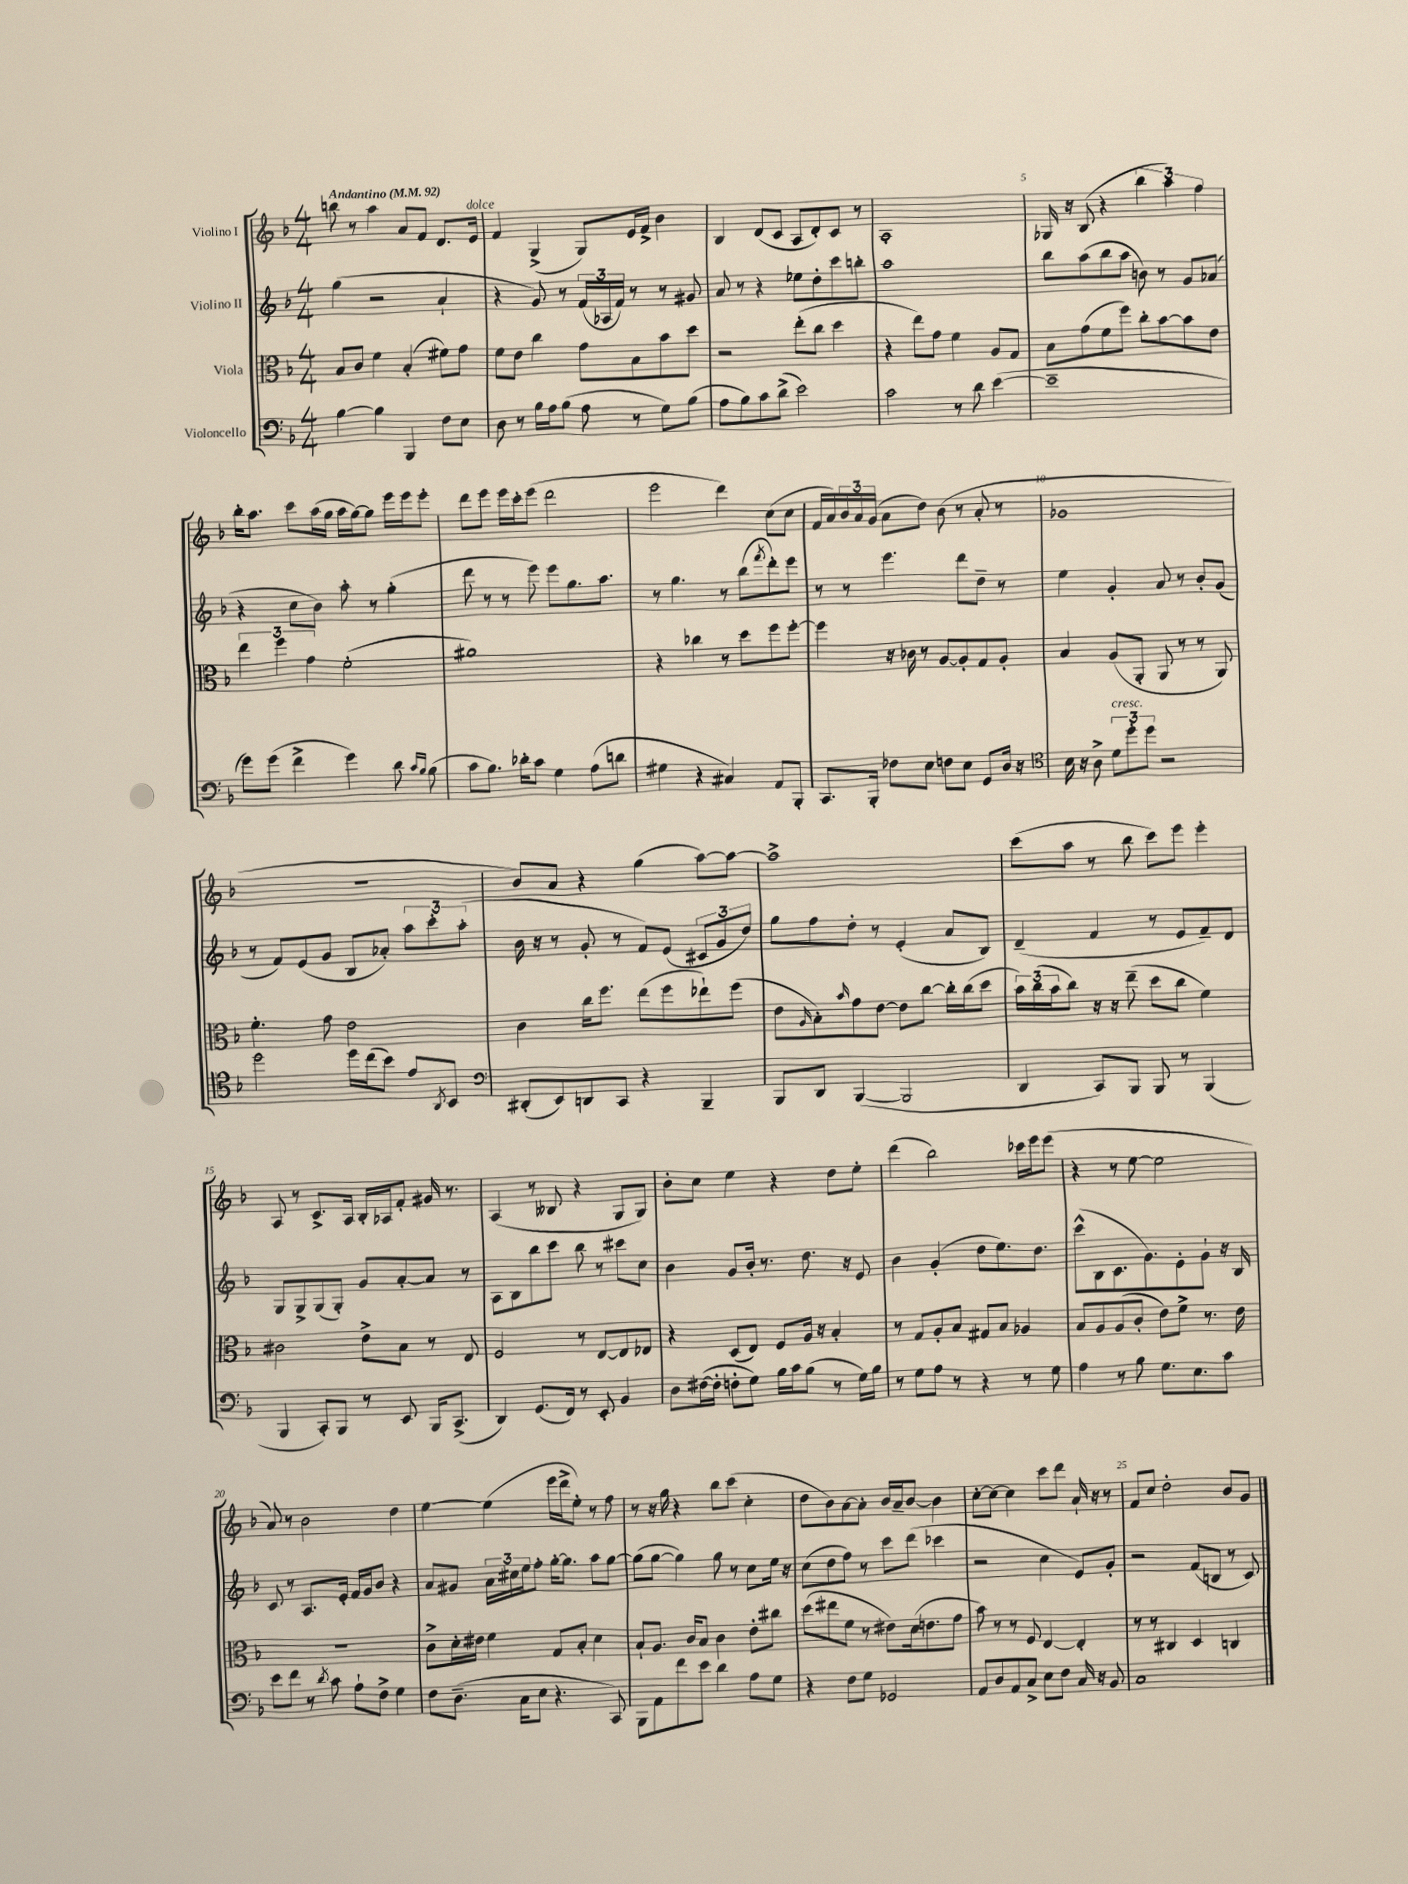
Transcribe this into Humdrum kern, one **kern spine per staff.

**kern	**kern	**kern	**kern
*part4	*part3	*part2	*part1
*staff4	*staff3	*staff2	*staff1
*I"Violoncello	*I"Viola	*I"Violino II	*I"Violino I
*clefF4	*clefC3	*clefG2	*clefG2
*k[b-]	*k[b-]	*k[b-]	*k[b-]
*M4/4	*M4/4	*M4/4	*M4/4
*MM92	*MM92	*MM92	*MM92
=1	=1	=1	=1
!	!	!	!LO:TX:a:B:t=Andantino
[4B-\	8B-/L	(4gg\	8bbn\
.	8c/J	.	8r
4B-\]	4f\	2r	4aa\
4BBB-/	(4B-'/	.	8a/L
.	.	.	8f/J
8F\L	8f#X\L)	4a`/	8.d/L
8E\J	8g\J	.	.
!	!	!	!LO:TX:a:i:t=dolce
.	.	.	16e/Jk
=2	=2	=2	=2
8D\	8f\L	4r	4f/
8r	8e\J	.	.
16B-\LL	4cc\	8g/)	(4G^/
16A\J	.	.	.
(8B-\J	.	8r	.
8A\	8g\L	(24f/LL	8G/L)
.	.	24A-X/	.
.	.	24f/JJ)	.
8r	8B-\	8r	16e/L
.	.	.	16f^/JJ
8G\L)	8b-\	8r	4b-\
(8B-\J	8dd\J	8g#X/	.
=3	=3	=3	=3
8A\L	2r	8a/	4B-/
8B-\)	.	8r	.
8c\	.	4r	(8d/L
(8d^\J	.	.	8c/J
2e\)	(8ee'\L	8ee-X\L	8A/L
.	8cc\J	8dd'\	8d'/)
.	4dd\	8ccc\	8c/J
.	.	8bbn'\J	8r
=4	=4	=4	=4
2c\	4r	1aa	1A'
.	8ee\L)	.	.
.	8g\J	.	.
8r	4f\	.	.
8d\	.	.	.
([4e\	8A/L	.	.
.	8G/J	.	.
=5	=5	=5	=5
1e~]	8B-\L	8bb-\L	16G-X/
.	.	.	16r
.	(8g\	(8aa\	(8B-/
.	8f\	8bb-\	4r
.	8ff\J)	8aa\J	.
.	8cc'\L	8bn\)	6bb-\
.	[8b-\	8r	.
.	.	.	6aa\)
.	8b-\]	8g/L	.
.	.	.	6ff\
.	8e\J	(8a-X/J	.
!!LO:LB:g=z
=6	=6	=6	=6
8g\L)	6ee\	4r	16bb-'\KL
.	.	.	8.aa\J
(8g\J	.	.	.
.	6ff\	.	.
4f^\	.	8cc\L	8ccc\L
.	6g\	.	.
.	.	8b-\J)	(16aa\L
.	.	.	16gg\JJ
4g\)	(2f'\	8aa'\	16aa\LL
.	.	.	[16gg\J)
.	.	8r	8gg\J]
8d\	.	(4gg'\	16eee\LL
.	.	.	16eee\J
16qqc/LL	.	.	.
16qqB-/JJ	.	.	.
(8B-\	.	.	8eee'\J
=7	=7	=7	=7
8c\L	1a#X)	8ddd\	8ddd\L
8.B-\J)	.	8r	8eee\J
.	.	8r	16eee\LL
16d-X'\KL	.	.	16ccc'\J
8c\J	.	8eee\)	(8eee\J
4G\	.	8eee\L	2ddd\
.	.	8.gg\	.
(8A\L	.	.	.
.	.	8.aa\J	.
8dn\J	.	.	.
=8	=8	=8	=8
4G#X\	4r	8r	2eee\
.	.	4.gg\	.
4r	4cc-X\	.	.
4C#X/)	8r	8r	4ddd\)
.	8dd\L	(8bb-\L	.
.	.	8qfff/	.
8AA/L	8ff\	8ddd'\)	(8cc\L
8BBB-'/J	[8ff'\J	8eee\J	8cc\J
=9	=9	=9	=9
8.CC/L	4ff\]	8r	16f/LL
.	.	.	16a/)
.	.	8r	24b-/
.	.	.	24a/
16BBB-'/Jk	.	.	.
.	.	.	(24g/JJ
8F-X\L	16r	4.eee\	8a\L
.	16c-X\	.	.
8E\J	8r	.	8dd\J)
8Fn\L	[8A/L	.	(8b-\
8E\J	8A'/]	8ddd\L	8r
8GG/L	8G/	8dd~\J	8a'/
16D/Jk	8A'/J	8r	8r
16r	.	.	.
=10	=10	=10	=10
*clefC4	*	*	*
16B-\	4B-/	4ee\	1g-X
16r	.	.	.
8A^\	.	.	.
!LO:TX:a:i:t=cresc.	!	!	!
12d\L	(8A/L	4g'/	.
12dd'\	.	.	.
.	8AA'/J	.	.
12dd\J	.	.	.
2r	8AA/	8a/	.
.	8r	8r	.
.	8r	8b-'/L	.
.	8AA/)	(8g/J	.
!!LO:LB:g=z
=11	=11	=11	=11
2dd\	4.f'\	8r	1r
.	.	8f/L)	.
.	.	(8e/	.
.	8g\	8g/J	.
16dd\LL	2e\	8B-/L	.
(16cc\J	.	.	.
8b-\J)	.	8a-X'/J)	.
8e/L	.	12aa\L	.
.	.	12ccc'\	.
8qAA/	.	.	.
8BB-/J	.	.	.
.	.	(12aa'\J	.
=12	=12	=12	=12
*clefF4	*	*	*
(8DD#X'/L	4c\	16b-\	8b-/L)
.	.	16r	.
8EE/)	.	8r	8a/J
8DDn/	16cc\KL	8g'/	4r
.	8.ff\J	.	.
8CC/J	.	8r	.
4r	(8ee\L	8f/L)	(4gg\
.	8ff\	(8e/J	.
4BBB-~/	8ee-X`\)	12c#X/L	[8aa\L)
.	.	12g/	.
.	(8ff\J	.	8aa\J_
.	.	12dd/J)	.
=13	=13	=13	=13
8BBB-/L	8e\L	8gg\L	1aa^]
.	16qqA/	.	.
8DD/J	8B-'\)	8ff\	.
.	16qqb-/	.	.
([4BBB-/	8g\	8dd'\J	.
.	[8e\J	8r	.
2BBB-/]	8e\L]	(4e'/	.
.	[8cc\J	.	.
.	16cc'\LL]	8a/L	.
.	(16cc\J	.	.
.	8dd\J	8B-/J)	.
=14	=14	=14	=14
4DD/	24b-\LL)	(4d~/	(8ccc\L
.	(24cc\	.	.
.	24b-\J	.	.
.	8cc\J)	.	8aa\J
8CC/L)	16r	4f/	8r
.	16r	.	.
8BBB-/J	(8ee~\	.	8bb-\
8BBB-/	8dd\L	8r	8ccc\L)
8r	8cc\J	8e/L	8eee\J
(4BBB-/	4f\)	8f~/)	4eee'\
.	.	8d/J	.
!!LO:LB:g=z
=15	=15	=15	=15
4BBB-/	2c#X\	8G/L	8A/
.	.	8G^/	8r
8CC'/L)	.	(8G/	8.c^/L
8BBB-/J	.	8G'/J)	.
.	.	.	16A/Jk
8r	8e^\L	8g/L	16B-'/LL
.	.	.	16A-X/J
8EE/	8B-\J	[8a'/	8f'/J
16BBB-/KL	8r	8a/J]	16g#X/
(8.CC^/J	.	.	8.r
.	8E/	8r	.
=16	=16	=16	=16
4DD/)	2F/	8A\L	(4A/
.	.	8B-\	.
(8.GG/L	.	8bb-\	8r
.	.	8ccc\J	8B--X/
16FF/Jk)	.	.	.
8r	8r	8bb-\	4r
8EE'/	[8E/L	8r	.
4BB-/	8E/]	8ccc#X\L	8G/L
.	8E-X/J	8cc\J	8G/J)
=17	=17	=17	=17
8D\L	4r	4b-\	8b-'\L
([16F#X\L	.	.	8cc\J
16F#'\JJ]	.	.	.
8Fn'\L	(8D/L	8g/L	4ee\
8G\J)	8E/J)	16b-'/Jk	.
.	.	8.r	.
16B-\LL	8F/L	.	4r
16c\J	.	.	.
(8B-\J	16A/Jk	8.dd\	.
.	16r	.	.
8r	4B-'/	.	8dd\L
.	.	16r	.
16G\LL)	.	8e/	8ee'\J
16B-\JJ	.	.	.
=18	=18	=18	=18
8r	8r	4b-\	(4ddd\
8G\L	8G/L	.	.
8A\J	8A'/	(4g'/	2bb-\)
8r	8B-/J	.	.
4r	8G#X/L	8dd\L	.
.	8B-/J	8.ee\)	.
8r	4A-X/	.	16ccc-X\LL
.	.	8.dd\J	16eee\J
8G\	.	.	(8eee\J
=19	=19	=19	=19
4A\	8B-/L	(8ccc^^\L	4r
.	8A/	8B-\	.
8r	(8A/	8.c\	8r
8B-\	8c'/J	.	[8ee\
.	.	8.g\)	.
8.G\L	8e\L)	.	2ee\]
.	8f^\J	8e'\	.
8.E\	.	.	.
.	8.r	8g`\J	.
8c\J	.	16r	.
.	16e\	16B-/	.
!!LO:LB:g=z
=20	=20	=20	=20
8e\L	1r	8c/	8a/)
8f\J	.	8r	8r
8r	.	8.A/L	2b-\
8qd/	.	.	.
8c\	.	.	.
.	.	16e'/Jk	.
8A`\L	.	16f/LL	.
.	.	16g/J	.
8F^\J	.	8b-/J	.
4G\	.	4r	4dd\
=21	=21	=21	=21
8F\L	8c^\L	8a/L	[4ee\
(8.D~\J	16d'\L	8g#X/J	.
.	16e#X\JJ	.	.
.	4f\	24a\LL	(4ee\]
.	.	24cc#X\	.
16C\KL	.	.	.
.	.	24ee\J	.
8E\J	.	8ff'\J	.
4.r	8G/L	[16gg'\KL	16eee\LL
.	.	8.gg\J]	16ddd^\J
.	8B-'/J	.	8ee'\J)
.	4d\	8aa\L	8r
8CC/)	.	[8gg\J	8ff\
=22	=22	=22	=22
8BBB-\L	8B-`/L	(8gg\L]	8r
8AA\	8.A/J	[8gg\J	16r
.	.	.	16gg\
8f\	.	4gg\])	4r
.	16c/KL	.	.
8e\J	8B-/J	.	.
4d\	4c\	8gg\	8bb-\L
.	.	8r	(8ccc\J
8A\L	8e'\L	8cc\L	4cc'\
8G\J	8cc#X\J	16ee\Jk	.
.	.	16r	.
=23	=23	=23	=23
4r	(8dd\L	(8cc\L	8dd\L
.	8ee#X\	8dd\	8b-\)
8F\L	8f\J	8ff\J)	[8a\
8G\J	8r	8r	8a'\J]
2GG-X/	8e#X\L)	8ccc\L	16b-/LL
.	.	.	16a~/J
.	(16d\k	(8ddd\J	[8b-/J
.	8.en\	.	.
.	.	4ccc-X\	4b-\]
.	8g\J	.	.
=24	=24	=24	=24
8AA/L	8b-\)	2r	[8cc'\L
8D/	8r	.	8cc\J_
8AA/	8r	.	4cc\]
8C^/J	8F/	.	.
8E\L	[4E/	4cc\	8ccc\L
8F\J	.	.	8ddd\J
16C/	4E'/]	8e/L)	16a`/
16r	.	.	16r
8BB-/	.	8g'/J	8r
=25	=25	=25	=25
1C	8r	2r	8f/L
.	8r	.	8cc/J
.	4C#X/	.	2dd'\
.	4D/	(8f/L	.
.	.	8Bn/J	.
.	4Cn/	8r	8b-/L
.	.	8c/)	8g/J
==	==	==	==
*-	*-	*-	*-
